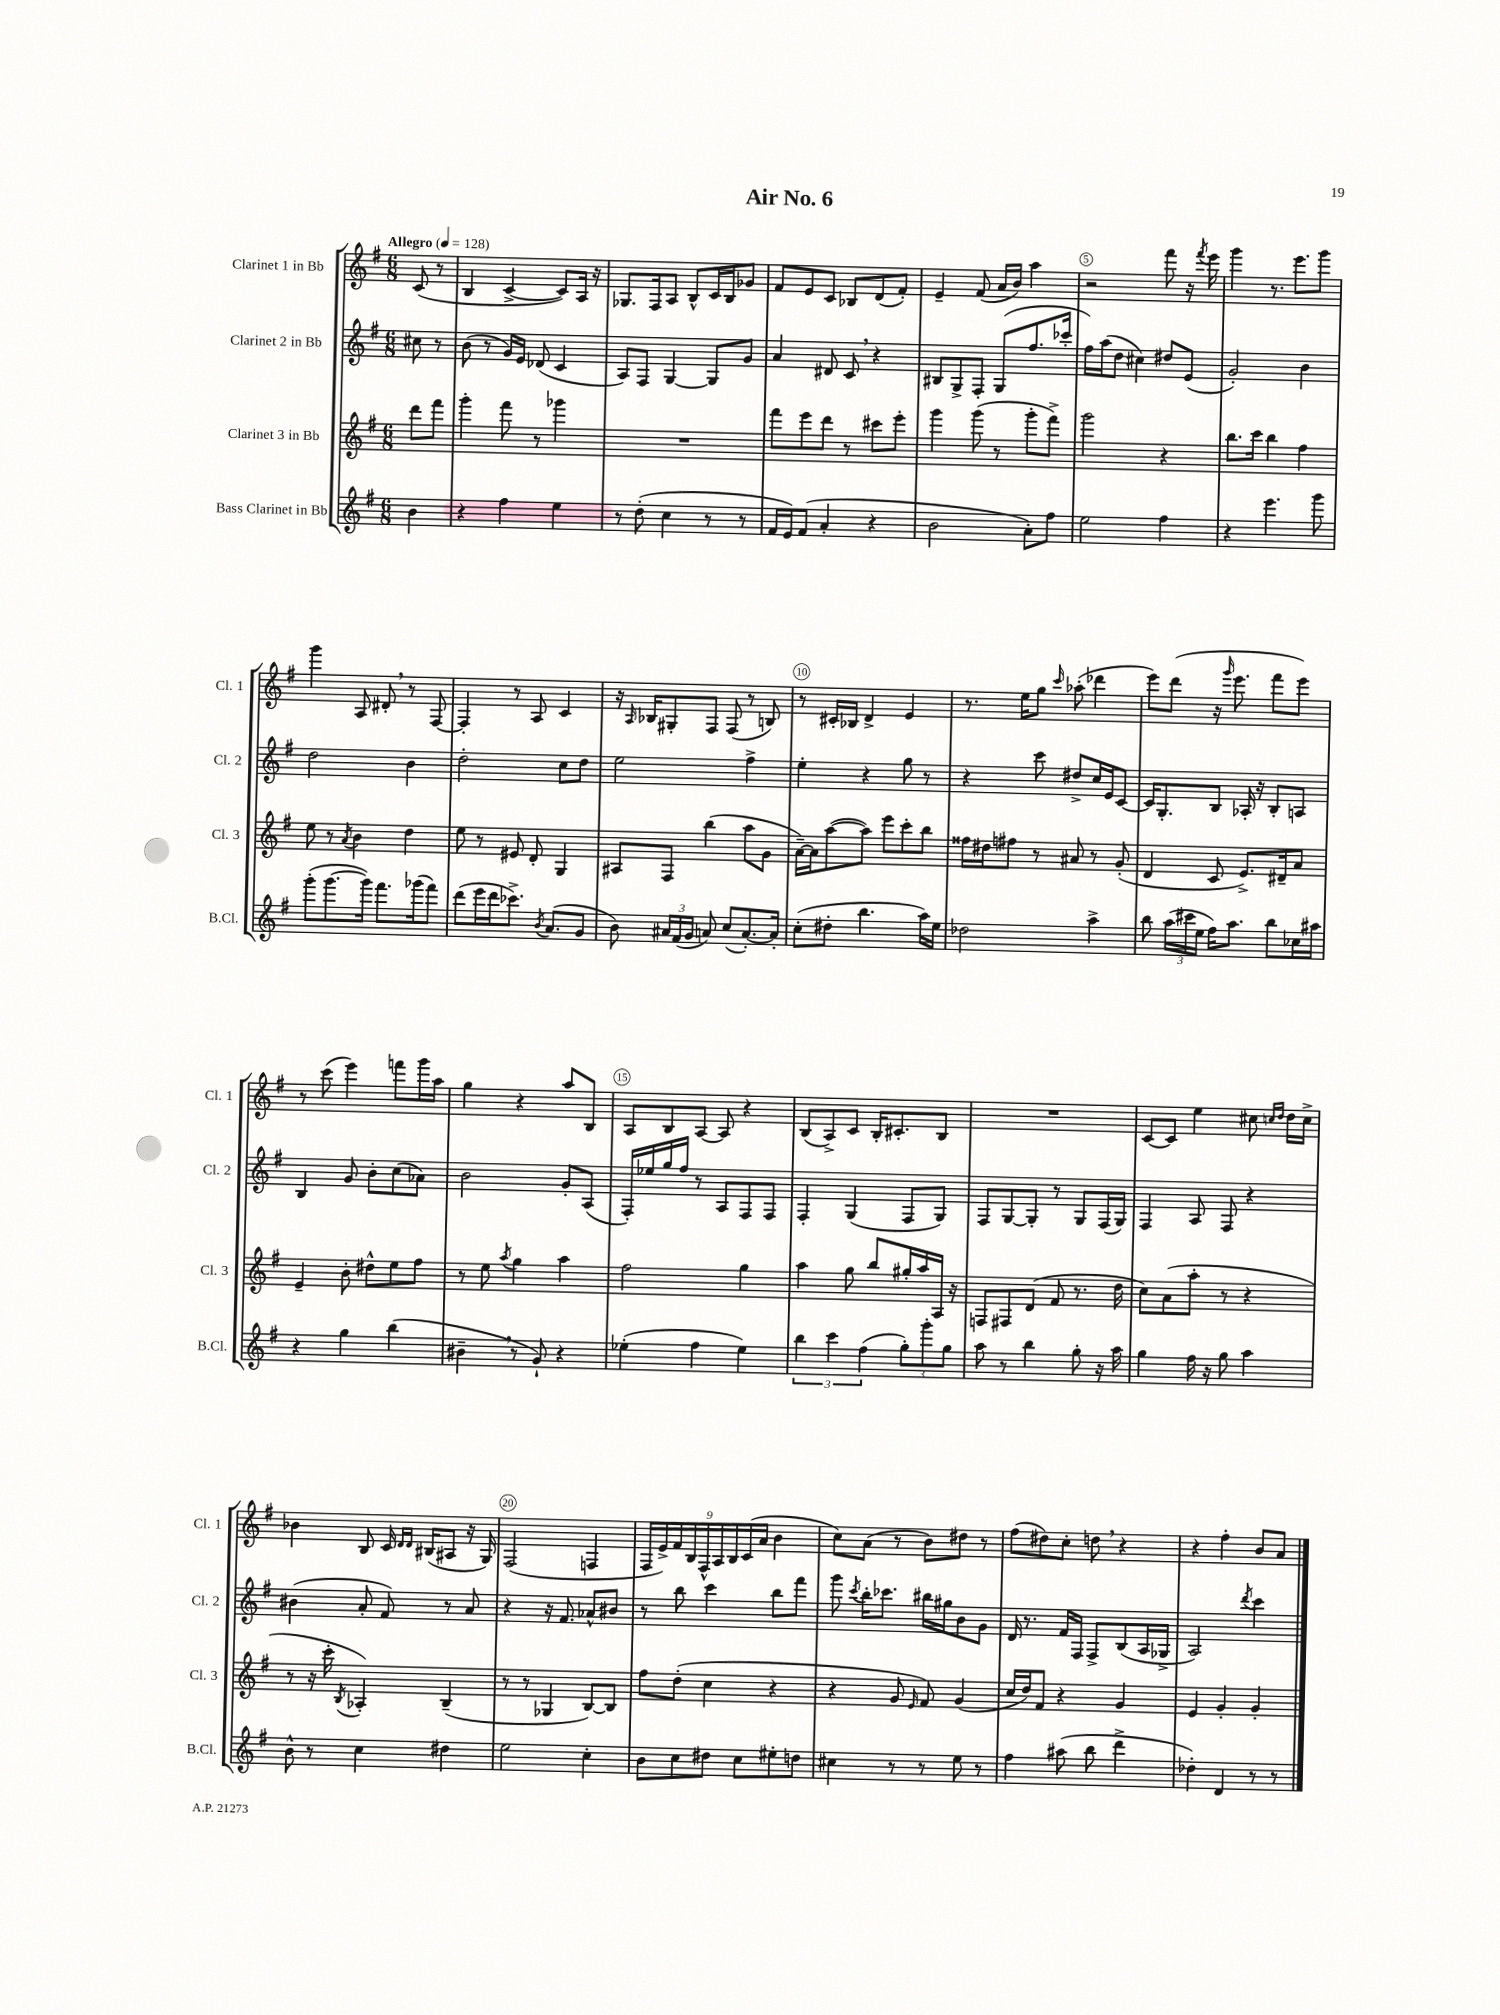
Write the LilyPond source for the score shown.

\header { title = "Air No. 6" }
<<
\new StaffGroup <<
\new Staff = "s0" \with { instrumentName = "Clarinet 1 in Bb" shortInstrumentName = "Cl. 1" } {
    \clef treble \key g \major \numericTimeSignature \time 6/8 \partial 4 \tempo "Allegro" 4 = 128
    \autoBeamOff c'8( r8 |
    b4 c'4~-> c'8[) a16] r16 |
    ges8.[ fis16 a8] b8[-^ c'16 b16 ges'8] |
    fis'8[ e'8 c'8] bes8[ d'8( fis'8]-.) |
    e'4-- fis'8( a'16[ b'16]) a''4 |
    r2 fis'''8 r16 \acciaccatura { fis'''8 } e'''16 |
    g'''4 r8. e'''8.[ g'''8] |
    g'''4 a8 dis'8-. \breathe r8 fis8~ |
    fis4-. r8 a8 c'4 |
    r16 \grace { a16 } bes16[ gis8-. fis8] fis8( r8 b8) |
    r8 cis'16[-. bes16] d'4-> e'4 |
    r8. e''16[ g''8] \grace { c'''16 } aes''8-.( des'''4 |
    e'''8[) d'''8]( r16 \grace { g'''16 } e'''8. fis'''8[ e'''8]) |
    r8 c'''8( e'''4) f'''8[ g'''16 a''16] |
    g''4 r4 a''8[ b8] |
    a8[ b8 a8]~ a8 r4 |
    b8[( a8->) c'8] b16[-. cis'8.-. b8] |
    R2. |
    c'8[~ c'8] e''4 cis''8 \grace { c''16[ d''16] } d''16[ c''16]-> |
    bes'4 b8 c'16 \grace { d'16[ d'16] } bis16[( ais8] r16 g16) |
    fis2( f4 |
    \tuplet 9/8 { fis16[ e'16->) fis'16 b16 fis16-^ a16 b16 c'16( a'16] } b'4 |
    c''8[) a'8]( r8 b'8[) dis''8] r8 |
    fis''8[( dis''8) c''8]-. d''8 \breathe r4 |
    r4 fis''4-. b'8[ a'8] \bar "|." |
}
\new Staff = "s1" \with { instrumentName = "Clarinet 2 in Bb" shortInstrumentName = "Cl. 2" } {
    \clef treble \key g \major \numericTimeSignature \time 6/8 \partial 4
    \autoBeamOff cis''8 r8 |
    b'8( r8 g'16[) e'16] des'8( c'4 |
    a8[) fis8] g4~ g8[ g'8] |
    a'4 dis'8 c'8 \breathe r4 |
    bis8[ g8-> fis8]-. g8[( fis''8. ces'''16]-. |
    fis''16[) a''16( d''8] cis''4) dis''8[ e'8]( |
    g'2-.) b'4 |
    d''2 b'4 |
    d''2-. c''8[ d''8] |
    e''2 fis''4-> |
    e''4-. r4 g''8 r8 |
    r4 c'''8 dis''8[-> c''16 e'16 c'8]~ |
    c'16[ g8.-. b8] aes16-. r16 b8[-. a8] |
    b4 g'8 b'8[-. c''8( aes'8]) |
    b'2 g'8[-. a8]( |
    fis16[-.) ees''16 g''16 fis''16] r8 a8[ fis8 fis8] |
    fis4-. g4( fis8[ g8]) |
    fis8[ g8~ g8]-. r8 g8[ fis16( g16]) |
    fis4 a8 fis8 r4 |
    bis'4( a'8-. fis'8) r8 a'8 |
    r4 r16 fis'8. aes'8[-^ bis'8] |
    r8 b''8 c'''4 b''8[ fis'''8] |
    g'''8 \acciaccatura { c'''8 } b''16[-. ces'''8.] bis''16[ gis''16 b'8 g'8] |
    d'16 r8. fis'16[ fis16] fis8[-> b8( a16 ges16]-> |
    a2) \acciaccatura { d'''8 } c'''4 \bar "|." |
}
\new Staff = "s2" \with { instrumentName = "Clarinet 3 in Bb" shortInstrumentName = "Cl. 3" } {
    \clef treble \key g \major \numericTimeSignature \time 6/8 \partial 4
    \autoBeamOff d'''8[ fis'''8] |
    g'''4-. fis'''8 r8 ges'''4 |
    R2. |
    fis'''8[ e'''8 d'''8] r8 cis'''8[ e'''8]-. |
    g'''4 g'''8( r8 g'''8[-. fis'''8]->) |
    g'''2 r4 |
    b''8.[ c'''16] b''4 fis''4 |
    e''8 r8 \acciaccatura { a'8 } b'4 d''4 |
    e''8 r8 eis'8 d'8-. g4 |
    ais8[ fis8] b''4( a''8[ g'8] |
    a'16[~--) a'16 a''8~( a''8]) e'''8[ c'''8-. b''8] |
    fisis''16[ dis''16 fis''8] r8 ais'8 r8 g'8-.( |
    d'4 c'8 e'8.[->) dis'16-- a'8] |
    e'4-- b'8-. dis''8[-^ e''8 fis''8] |
    r8 e''8 \acciaccatura { a''8 } g''4 a''4 |
    fis''2 g''4 |
    a''4 g''8 b''8[ gis''16-. a''16 a16] r16 |
    f8[ fis8 d'8]( fis'8 r8. d''16 |
    c''8[) a'8( a''8]-. r8 r4 |
    r8 r16 c'''16-. \acciaccatura { b8 } aes4-.) b4--( |
    r8 r8 ges4 b8[~) b8] |
    fis''8[ d''8]-.( c''4 r4 |
    r4 g'8 \grace { e'16 } fis'8) g'4( |
    c''16[ d''16) fis'8] r4 g'4 |
    e'4 g'4-. g'4-. \bar "|." |
}
\new Staff = "s3" \with { instrumentName = "Bass Clarinet in Bb" shortInstrumentName = "B.Cl." } {
    \clef treble \key g \major \numericTimeSignature \time 6/8 \partial 4
    \autoBeamOff b'4 |
    r4 fis''4 e''4 |
    r8 d''8-.( c''4 r8 r8 |
    fis'16[ e'16) fis'8]( a'4-. r4 |
    b'2 a'8[-.) fis''8] |
    e''2 fis''4 |
    r4 e'''4. g'''8 |
    g'''8[-.( g'''8.~ g'''16]) fis'''8.[ ges'''16( fis'''8]) |
    d'''8[( e'''16 d'''16 ces'''8.]->) \acciaccatura { b'8 } a'8.[( g'8] |
    b'8) \tuplet 3/2 { ais'16[ fis'16( g'16] } a'8) c''8[( a'8.~-.) a'16]-. |
    c''8[-.( dis''8]-. b''4. a''16[) e''16] |
    des''2 a''4-> |
    b''8 \tuplet 3/2 { a''16[( cis'''16 e''16] } fis''16[) a''8.] b''8[ ces''16 ais''16] |
    r4 g''4 b''4( |
    bis'4-- \breathe r8 g'8-!) r4 |
    ees''4-.( fis''4 ees''4) |
    \tuplet 3/2 { b''4 c'''4 fis''4( } \tuplet 3/2 { g''8[-.) g'''8-. g''8] } |
    a''8 r8 b''4 g''8-. r16 a''16 |
    g''4 fis''16 r16 g''8 a''4 |
    b'8-^ r8 c''4 dis''4 |
    e''2 c''4-. |
    b'8[ c''8 dis''8] c''8[ eis''8-. d''8] |
    cis''4 r8 r8 e''8 r8 |
    fis''4 ais''8( b''8 d'''4-> |
    des''4-.) d'4 r8 r8 \bar "|." |
}
>>
>>
\layout { \context { \Score \override BarNumber.break-visibility = ##(#f #t #t) barNumberVisibility = #(every-nth-bar-number-visible 5) \override BarNumber.stencil = #(make-stencil-circler 0.1 0.3 ly:text-interface::print) } }
